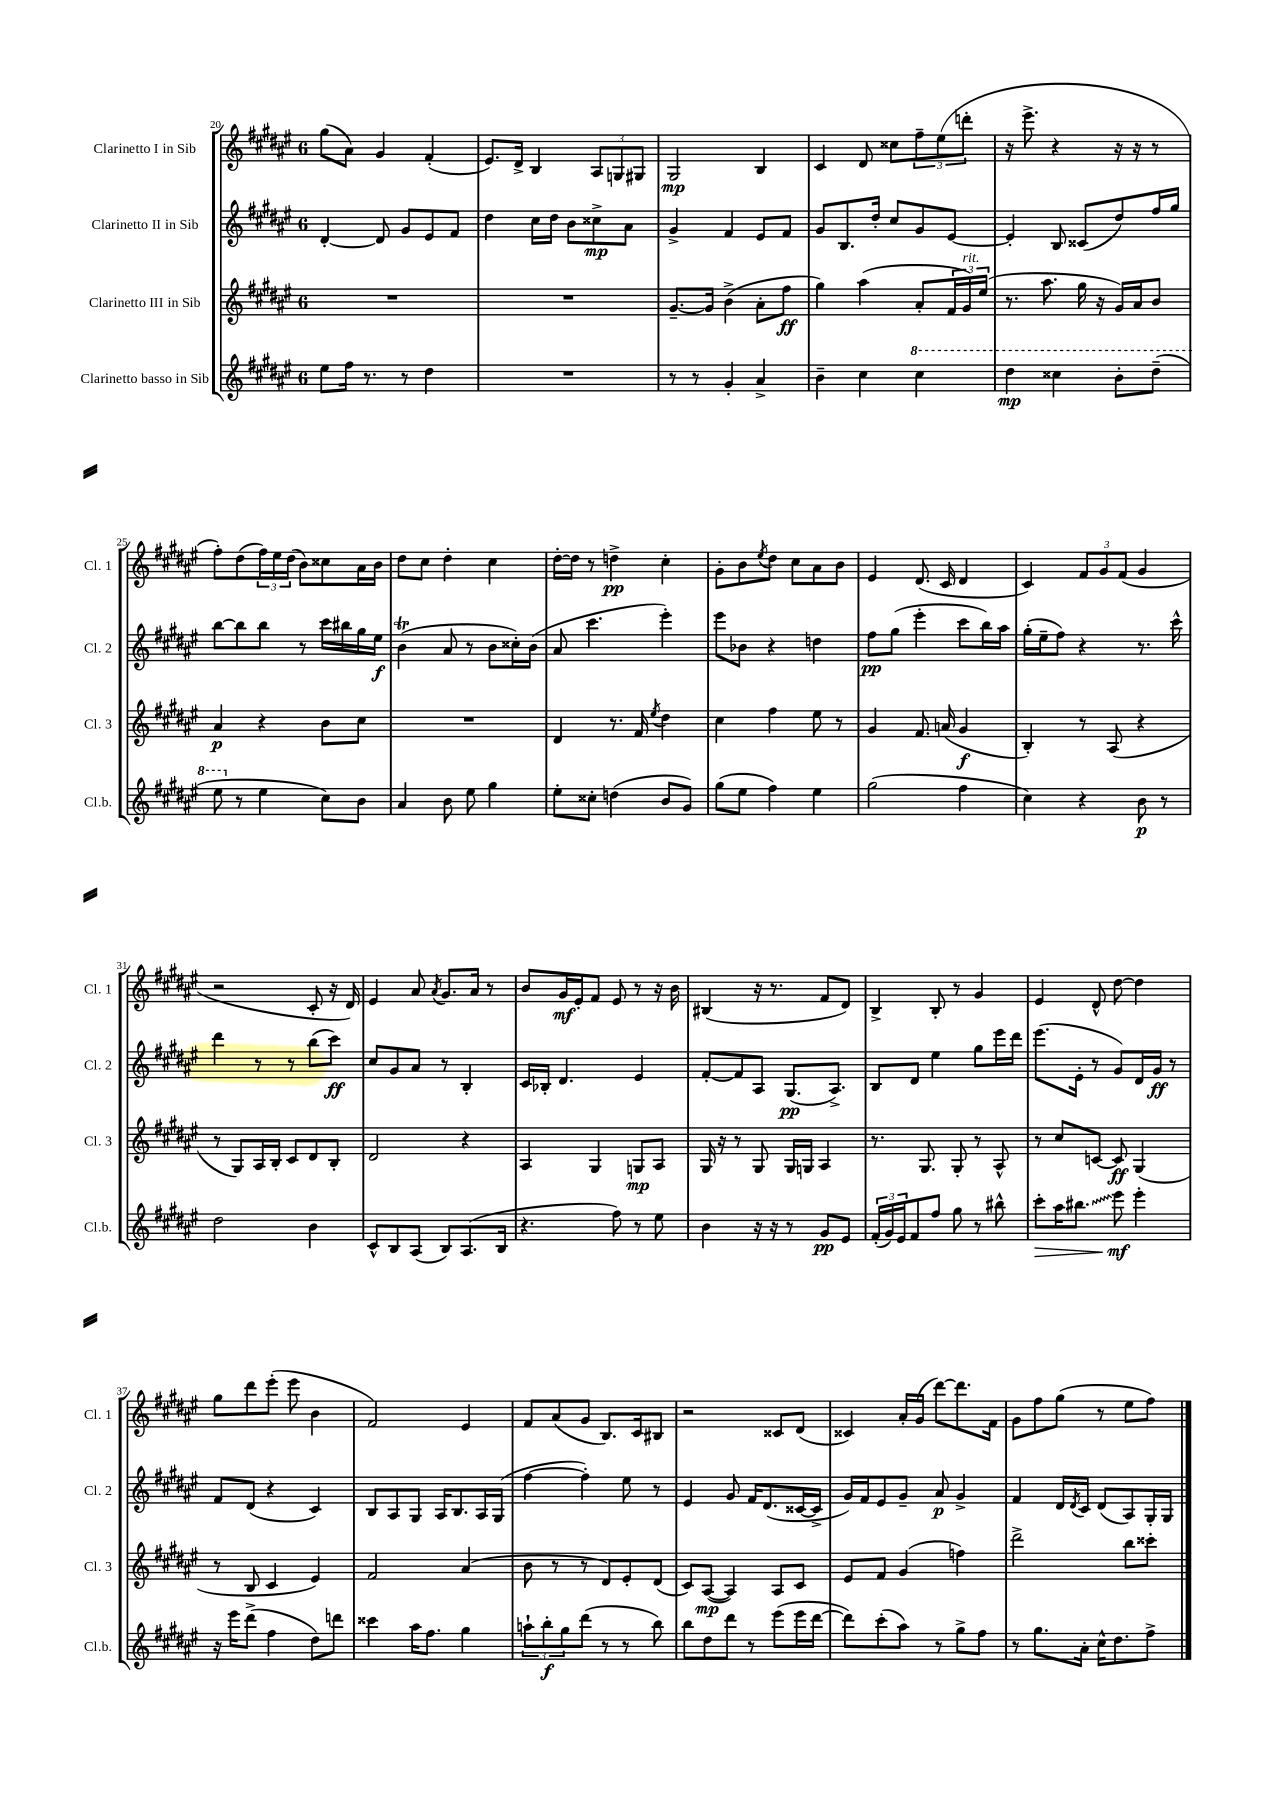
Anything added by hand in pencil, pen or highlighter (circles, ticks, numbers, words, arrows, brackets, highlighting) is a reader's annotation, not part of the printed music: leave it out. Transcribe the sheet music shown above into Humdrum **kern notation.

**kern	**kern	**kern	**kern
*staff4	*staff3	*staff2	*staff1
*clefG2	*clefG2	*clefG2	*clefG2
*k[f#c#g#d#a#e#]	*k[f#c#g#d#a#e#]	*k[f#c#g#d#a#e#]	*k[f#c#g#d#a#e#]
*M6/8	*M6/8	*M6/8	*M6/8
8ee#	2.r	[4d#'	(8gg#
16ff#	.	.	8a#)
8.r	.	.	.
.	.	8d#]	4g#
8r	.	8g#	.
4dd#	.	8e#	(4f#'
.	.	8f#	.
=	=	=	=
2.r	2.r	4dd#	8.e#)
.	.	.	16d#^
.	.	16cc#	4B
.	.	16dd#	.
.	.	8b	.
.	.	8cc##^	12A#
.	.	.	12G
.	.	8a#	.
.	.	.	12G#
=	=	=	=
8r	[8.g#~	4g#^	2G#
8r	.	.	.
.	16g#]	.	.
4g#'	(4b^	4f#	.
4a#^	8a#'	8e#	4B
.	8ff#	8f#	.
=	=	=	=
4b~	4gg#)	8g#	4c#
.	.	8.B	.
4cc#	(4aa#	.	8d#
.	.	16dd#'	.
.	.	8cc#	8cc##
4ccc#	8a#'	8g#	12ff#~
.	.	.	(12ee#
.	24f#	[8e#	.
.	24g#)	.	12ddd'
.	(24ee#	.	.
=	=	=	=
4ddd#	8.r	4e#']	16r
.	.	.	8.eee#^
.	8.aa#	.	.
4ccc##	.	8B	4r
.	16gg#	(8c##	.
.	16r	.	.
8bb'	16g#)	8dd#)	16r
.	16a#	.	16r
(8ddd#~	8b	16ff#	8r
.	.	16gg#	.
=	=	=	=
8eee#	4a#	[8bb	8ff#')
8r	.	8bb]	(8dd#
4ee#	4r	8bb	24ff#)
.	.	.	24ee#
.	.	.	(24dd#
.	.	8r	8b)
8cc#)	8b	16ccc#	8cc##
.	.	16bb#	.
8b	8cc#	16gg#	16a#
.	.	16ee#	16b
=	=	=	=
4a#	2.r	(4b	8dd#
.	.	.	8cc#
8b	.	8a#	4dd#'
8ee#	.	8r	.
4gg#	.	8b	4cc#
.	.	16cc##')	.
.	.	(16b	.
=	=	=	=
8ee#'	4d#	8a#	[16dd#'
.	.	.	16dd#]
8cc##'	.	4.ccc#	8r
(4dd	8.r	.	4dd^
.	16f#	.	.
.	8qee#	.	.
8b	4dd#	4eee#')	4cc#'
8g#)	.	.	.
=	=	=	=
(8gg#	4cc#	8eee#	8g#'
8ee#	.	8b-	8b
.	.	.	8qee#
4ff#)	4ff#	4r	8dd#
.	.	.	8cc#
4ee#	8ee#	4dd	8a#
.	8r	.	8b
=	=	=	=
(2gg#	4g#	8ff#	4e#
.	.	(8gg#	.
.	8.f#	4eee#'	(8.d#
.	(16a	.	16c#
4ff#	4g#	8ccc#	4d#
.	.	16bb)	.
.	.	16aa#	.
=	=	=	=
4cc#)	4B')	(16gg#'	4c#)
.	.	16ee#~	.
.	.	8ff#)	.
4r	8r	4r	12f#
.	.	.	12g#
.	(8A#	.	.
.	.	.	(12f#
8b	4r	8.r	4g#
8r	.	.	.
.	.	16ccc#^^	.
=	=	=	=
2dd#	8r	4ddd#	2r
.	8G#)	.	.
.	16A#	8r	.
.	16B'	.	.
.	8c#	8r	.
4b	8d#	(8bb	8c#'
.	8B'	8ccc#)	16r
.	.	.	16d#)
=	=	=	=
8c#^^	2d#	8cc#	4e#
8B	.	8g#	.
(8A#	.	8a#	8a#
.	.	.	8qa#
8B)	.	8r	8.g#
(8.A#	4r	4B'	.
.	.	.	16a#
.	.	.	8r
16B	.	.	.
=	=	=	=
4.r	4A#	16c#	8b
.	.	16B-'	.
.	.	4.d#	16g#
.	.	.	16e#'
.	4G#	.	8f#
8ff#)	.	.	8e#
8r	8G	4e#	8r
8ee#	8A#	.	16r
.	.	.	16b
=	=	=	=
4b	16G#	[8f#'	(4B#
.	16r	.	.
.	8r	8f#]	.
16r	8G#	8A#	16r
16r	.	.	8.r
8r	16G#	(8.G#	.
.	16G	.	.
8g#	4A#	.	8f#
.	.	8.A#^)	.
8e#	.	.	8d#)
=	=	=	=
(24f#'	8.r	8B	4B^
24g#)	.	.	.
24e#	.	.	.
8f#	.	8d#	.
.	8.G#	.	.
8ff#	.	4ee#	8B'
8gg#	8G#'	.	8r
8r	8r	8gg#	4g#
8bb#^^	8A#^^	16eee#	.
.	.	16ddd#	.
=	=	=	=
8ccc#'	8r	(8.eee#	4e#
16aa#	8cc#	.	.
8.bb#	.	16e#'	.
.	[8c	8r	8d#^^
8eee#	8c]	8g#)	[8dd#
4eee#'	(4G#	16d#	4dd#]
.	.	16g#	.
.	.	8r	.
=	=	=	=
16r	8r	8f#	8gg#
16eee#	.	.	.
(8ddd#^	8B	(8d#	8ddd#
4ff#	4c#	4r	(8eee#'
.	.	.	8eee#
8dd#)	4e#)	4c#)	4b
8ddd	.	.	.
=	=	=	=
4ccc##	2f#	8B	2f#)
.	.	8A#	.
16aa#	.	8G#	.
8.ff#	.	.	.
.	.	16A#	.
.	.	8.B	.
4gg#	(4a#	.	4e#
.	.	16A#	.
.	.	(16G#	.
=	=	=	=
12aa`	8b	[4ff#	8f#
12bb'	.	.	.
.	8r	.	(8a#
12gg#	.	.	.
(8ddd#	8r	4ff#'])	8g#
8r	8d#)	.	8.B)
8r	8e#'	8ee#	.
.	.	.	16c#
8bb)	(8d#	8r	8B#
=	=	=	=
8bb	8c#)	4e#	2r
8dd#	([8A#	.	.
8ddd#	4A#])	8g#	.
8r	.	16f#	.
.	.	(8.d#	.
(8eee#	8A#	.	8c##
16eee#	8c#	[16c##	(8d#
[16ddd#	.	16c##^]	.
=	=	=	=
8ddd#])	8e#	16g#)	4c##)
.	.	16f#	.
(8ccc#'	8f#	8e#	.
8aa#)	(4g#	8g#~	16a#'
.	.	.	(16g#
8r	.	8a#	[8ddd#)
8gg#^	4ff)	4g#^	8.ddd#]
8ff#	.	.	.
.	.	.	16f#
=	=	=	=
8r	2ddd#^	4f#	8g#
8.gg#	.	.	8ff#
.	.	16d#	(8gg#
.	.	8qd#	.
16a#'	.	16c#	.
16cc#^^	.	(8d#	8r
8.dd#	.	.	.
.	8bb	8A#)	8ee#
8ff#^	8ccc##'	16G#'	8ff#)
.	.	16G#	.
==	==	==	==
*-	*-	*-	*-
